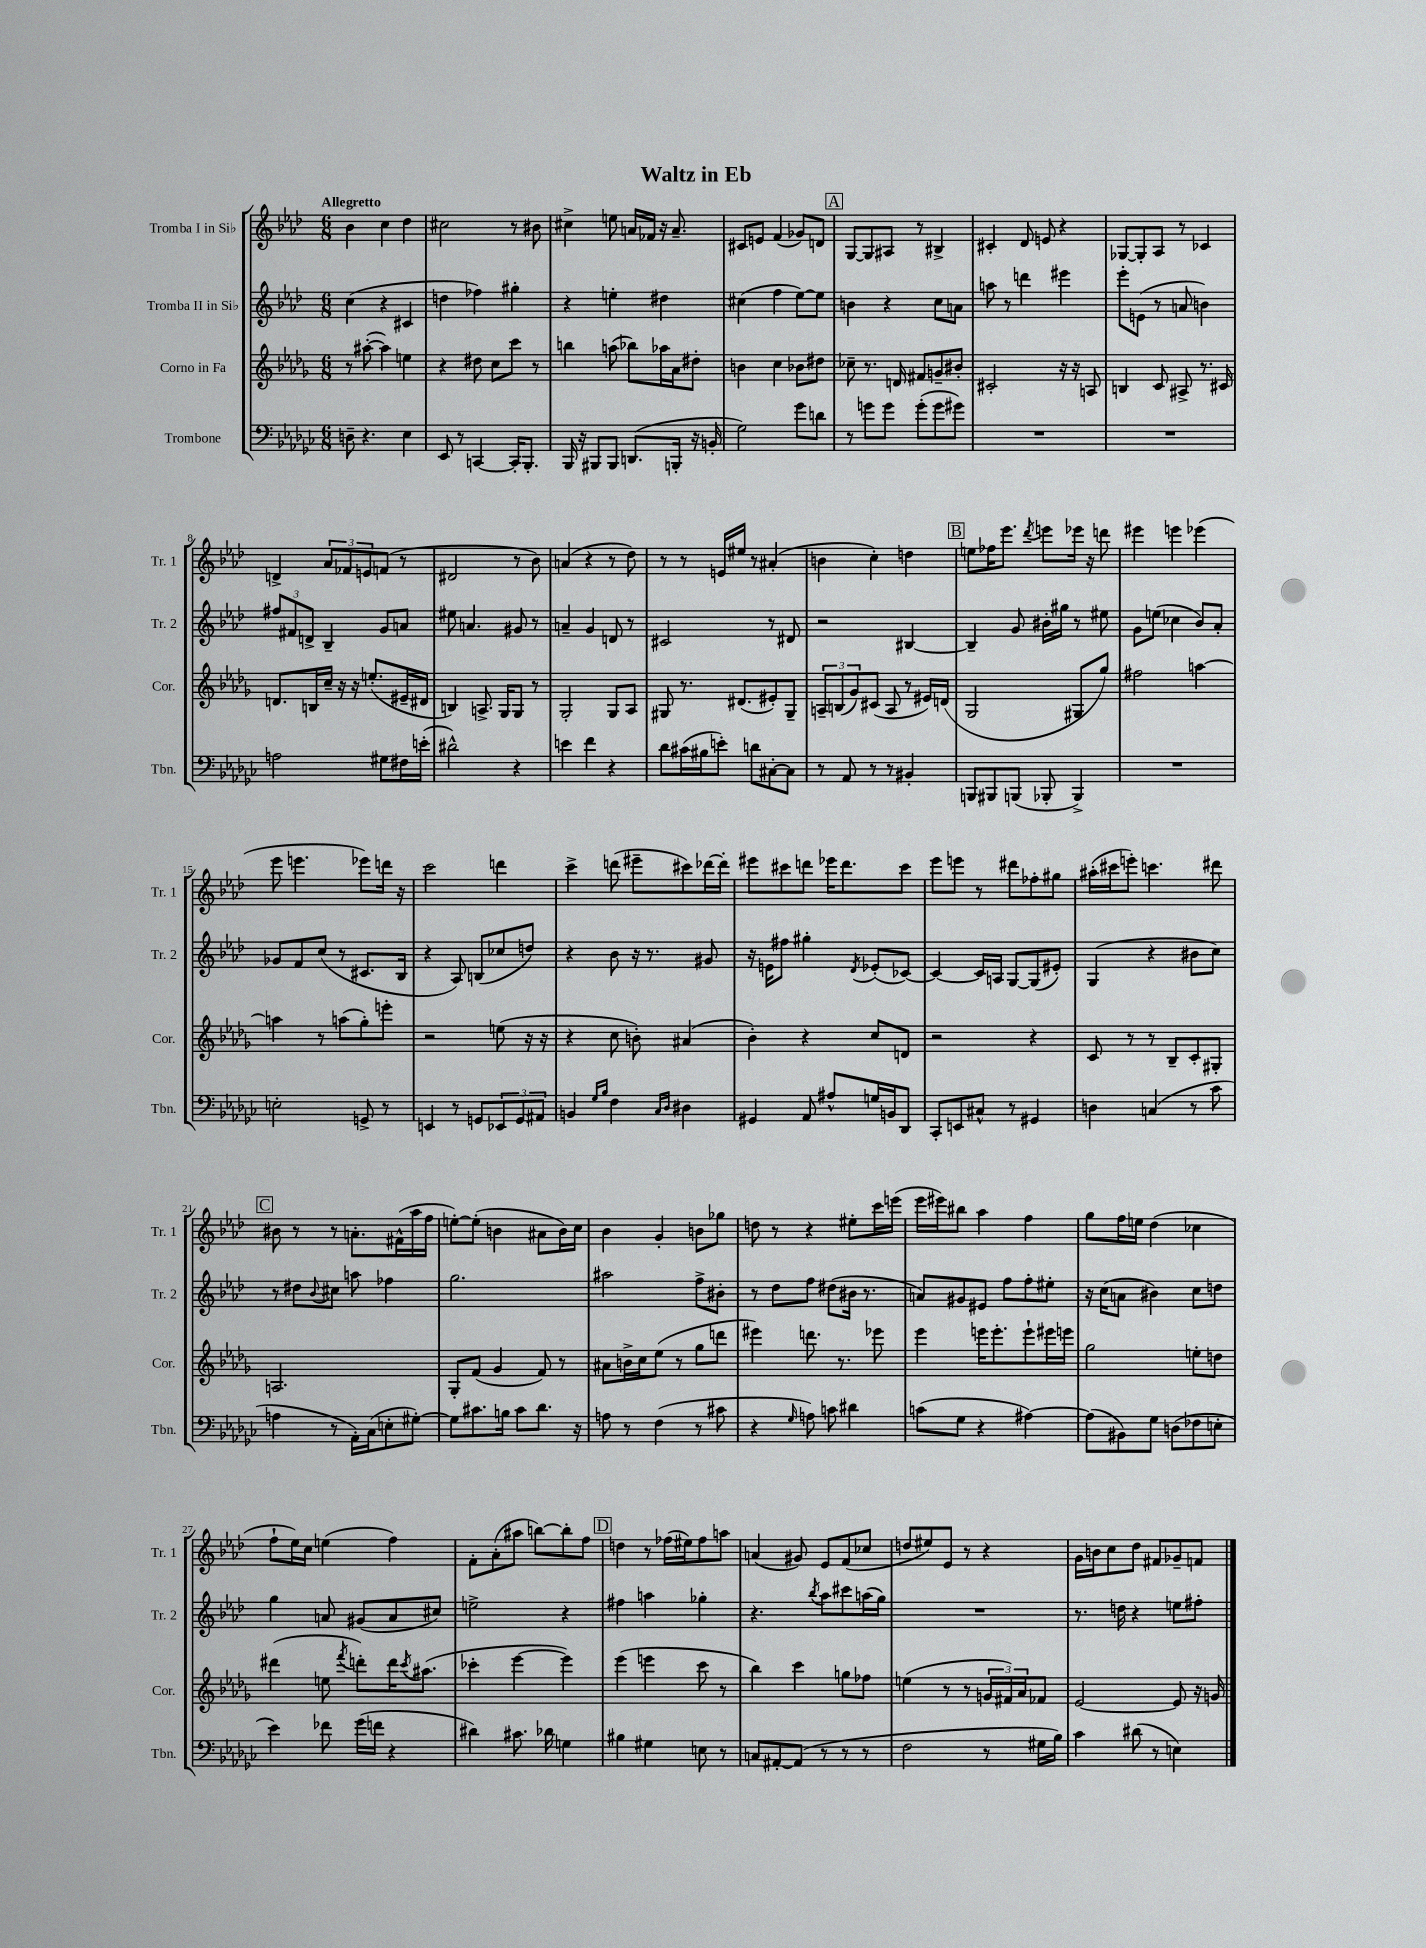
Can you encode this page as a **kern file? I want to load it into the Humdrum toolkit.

**kern	**kern	**kern	**kern
*staff4	*staff3	*staff2	*staff1
*clefF4	*clefG2	*clefG2	*clefG2
*k[b-e-a-d-g-c-]	*k[b-e-a-d-g-]	*k[b-e-a-d-]	*k[b-e-a-d-]
*M6/8	*M6/8	*M6/8	*M6/8
8D~	8r	(4cc	4b-
4.r	([8aa#'	.	.
.	4aa#])	4r	4cc
4E-	4ee	4c#	4dd-
=	=	=	=
8EE-	4r	4dd	2cc#
8r	.	.	.
[4CC	8dd#	4ff-)	.
.	8cc	.	.
16CC']	8ccc	4gg#'	8r
8.BBB-'	.	.	.
.	8r	.	8b#
=	=	=	=
16BBB-	4bb	4r	4cc#^
16r	.	.	.
8BBB#	.	.	.
8BBB#	(8aa	4ee'	8ee
(8.DD	8bb-)	.	16a
.	.	.	16f-
.	16aa-	4dd#	16r
16BBB'	16a-	.	8.a~
16r	8dd#'	.	.
16BB'	.	.	.
=	=	=	=
2G-)	4b	(4cc#	8c#
.	.	.	8e
.	4cc	4ff	(4f
8g-	8b-	[8ee-)	8g-)
8d	8dd#	8ee-]	8d
=	=	=	=
8r	8cc-~	4b	[8G
8g	8.r	.	8G]
8g	.	4r	8A#
.	16d	.	.
(8g'	8f#	.	8r
8g	8g~	8cc	4B#^
8g#)	8b#'	8a	.
=	=	=	=
2.r	2c#'	8aa	4c#'
.	.	8r	.
.	.	4ddd	8d-
.	.	.	8e
.	16r	4eee#	4r
.	16r	.	.
.	8A	.	.
=	=	=	=
2.r	4B	8eee-'	[8G-
.	.	(8e	8G-']
.	8c	8r	8A-
.	8A#^	8a	8r
.	8.r	4b)	4c-
.	16c#	.	.
=	=	=	=
2A	8.d	12ff#	4d^
.	.	12f#	.
.	.	12d^	.
.	16B	.	.
.	16cc~	4B-~	12a-
.	16r	.	.
.	.	.	12f-
.	16r	.	.
.	.	.	12e
.	(8.ee'	.	.
8G#	.	8g	(8f
16F#	16e#~	8a	8r
(16e'	16d#	.	.
=	=	=	=
2d#^^)	4B)	8ee#	2d#
.	.	4.a	.
.	8.A^	.	.
.	16G-	.	.
4r	8G-	8g#	8r
.	8r	8r	8b-)
=	=	=	=
4e	2G-'	4a~	(4a
4f	.	4g	4r
4r	8G-	8d	8r
.	8A-	8r	8dd-)
=	=	=	=
8d-	8G#	2c#	8r
(16c#	8.r	.	8r
16B#	.	.	.
8e')	.	.	16e
.	(8.d#	.	16ee#
8d	.	.	8r
[8C#'	8e#')	8r	(4a#'
8C#]	8G#~	8d#	.
=	=	=	=
8r	12A~	2r	4b
.	(12B	.	.
8AA-	.	.	.
.	12g-)	.	.
8r	(8c#	.	4cc')
8r	8A	.	.
4BB#'	8r	[4B#	4dd
.	16e#)	.	.
.	(16d	.	.
=	=	=	=
8BBB	2G-	4B#~]	8ee
8BBB#	.	.	16ff-
.	.	.	8.eee-
(8BBB	.	8g	.
.	.	.	8qddd-
8BBB-'	.	16b#'	8eee
.	.	16gg#	.
4BBB-^)	8G#	8r	16eee-
.	.	.	16r
.	8gg-)	8ee#	8ddd
=	=	=	=
2.r	2ff#	8g	4eee#
.	.	(8ee	.
.	.	4cc-	4eee
.	[4aa	8b-)	(4eee-
.	.	8a-'	.
=	=	=	=
2E'	4aa]	8g-	8eee-
.	.	8f	4.eee
.	8r	(8cc	.
.	(8aa	8r	.
8GG^	8gg-')	8.c#	8eee-)
8r	8eee'	.	16ddd
.	.	16B-	16r
=	=	=	=
4EE	2r	4r	2ccc
8r	.	8A-)	.
8GG	.	(8B	.
12EE-	(8ee	8cc-	4ddd
12GG	.	.	.
.	16r	8dd)	.
12AA#	.	.	.
.	16r	.	.
=	=	=	=
4BB	4r	4r	4ccc^
16qqG-	.	.	.
16qqB-	.	.	.
4F	8cc	8b-	(8ddd
.	8b')	16r	8eee#~
.	.	8.r	.
16qqC-	.	.	.
16qqD-	.	.	.
4D#	(4a#	.	8ccc#)
.	.	8g#	[16ddd-
.	.	.	16ddd-']
=	=	=	=
4GG#	4b-')	16r	8eee#
.	.	16e	.
.	.	8ff#	8ccc#
8AA-	4r	4gg#'	8ddd
8A#^^	.	.	16eee-
.	.	.	8.ddd
.	.	8qd-	.
16G	8cc	(8e-'	.
16BB	.	.	.
8DD-	8d	[8c-)	8ccc#
=	=	=	=
8CC-'	2r	4c-_	8eee-
8EE	.	.	8eee
8C#^^	.	16c-]	8r
.	.	16A	.
8r	.	[8G	8ddd#
4GG#	4r	(8G]	8ff-'
.	.	8e#')	8gg#
=	=	=	=
4D	8c	(4G	(16aa#'
.	.	.	16ccc#
.	8r	.	8eee')
(4C	8r	4r	4.ccc
.	8B-~	.	.
8r	8c'	8b#	.
8c-	8G#'	8cc)	8ddd#
=	=	=	=
4A	2.A	8r	8b#
.	.	8dd#	8r
.	.	8qqb-	.
8r	.	8cc#	8r
16AA-')	.	8aa	8.a'
(16C-	.	.	.
8E'	.	4ff-	.
.	.	.	(16f#^^
[8G#')	.	.	16aa-
.	.	.	16ff
=	=	=	=
8G#]	8G-'	2.gg	[8ee')
8.c#	(8f	.	(8ee']
.	4g-	.	4b
16B	.	.	.
8c#	.	.	.
8.d-	8f)	.	8a#
.	8r	.	16b)
16r	.	.	16cc
=	=	=	=
8A	8a#	2aa#	4b-
8r	16b^	.	.
.	16cc	.	.
(4F	(8ee-	.	4g'
.	8r	.	.
8r	8gg-	8ff^	8b
8c#	8ddd	8b#'	8gg-
=	=	=	=
4r	4eee#)	8r	8dd
.	.	8dd-	8r
16qqG-	.	.	.
8A)	8.ddd	8ff	4r
8c	.	(8dd#	.
.	8.r	.	.
4d#	.	16b#	8ee#'
.	.	8.r	.
.	8eee-	.	16ccc
.	.	.	(16eee
=	=	=	=
(8c	4eee-	8a)	16eee-
.	.	.	16eee#)
8G-	.	8g#	8bb#
4r	16eee	8e#	4aa-
.	8.eee'	.	.
.	.	8ff	.
[4A#)	8eee`	8ff'	4ff
.	16eee#	8ee#'	.
.	16eee	.	.
=	=	=	=
(8A#]	2gg-	16r	8gg
.	.	(16cc	.
8BB#)	.	8a	16ff
.	.	.	16ee
8G-	.	4b#)	(4dd-
(8D	.	.	.
8F-	8ee'	8cc	4cc-
8E'	8dd	8dd	.
=	=	=	=
4e-)	(4ddd#	4gg	8ff`
.	.	.	16ee-)
.	.	.	16cc
8f-	8ee	8a	(4ee
.	8qfff	.	.
(16g-	8ddd')	(8g#	.
16f	.	.	.
4r	16ddd	8a	4ff)
.	8qccc	.	.
.	(8.aa#	.	.
.	.	8cc#)	.
=	=	=	=
4d#)	4ccc-'	2ee^	8f'
.	.	.	(8a-'
8.c#	[4eee-	.	8aa#
.	.	.	[8bb)
16d-	.	.	.
4G	4eee-])	4r	8bb']
.	.	.	8ff
=	=	=	=
4B#	(4eee-	4ff#	4dd
4G#	4eee	4aa	8r
.	.	.	(16ff-
.	.	.	16ee#)
8E	8ccc	4gg-'	8ff-
8r	8r	.	8aa
=	=	=	=
8C	4bb-)	4.r	(4a
[8AA#'	.	.	.
(8AA#]	4ccc	.	8g#)
.	.	8qbb-	.
8r	.	8aa-	8e-
8r	8gg	8ccc#	(8f
8r	8ff-	(16aa	8cc-
.	.	16gg)	.
=	=	=	=
2F	(4ee	2.r	8dd
.	.	.	8ee#)
.	8r	.	8e-
.	8r	.	8r
8r	24g	.	4r
.	24f#)	.	.
.	24a-	.	.
16G#	8f-	.	.
16B-)	.	.	.
=	=	=	=
4c-	[2e-	8.r	16g
.	.	.	16b
.	.	.	8cc
.	.	16dd	.
(8d#	.	4r	8dd-
8r	.	.	8f#
4E)	8e-]	8ee	8g-~
.	16r	8ff#'	8f
.	16g	.	.
==	==	==	==
*-	*-	*-	*-
